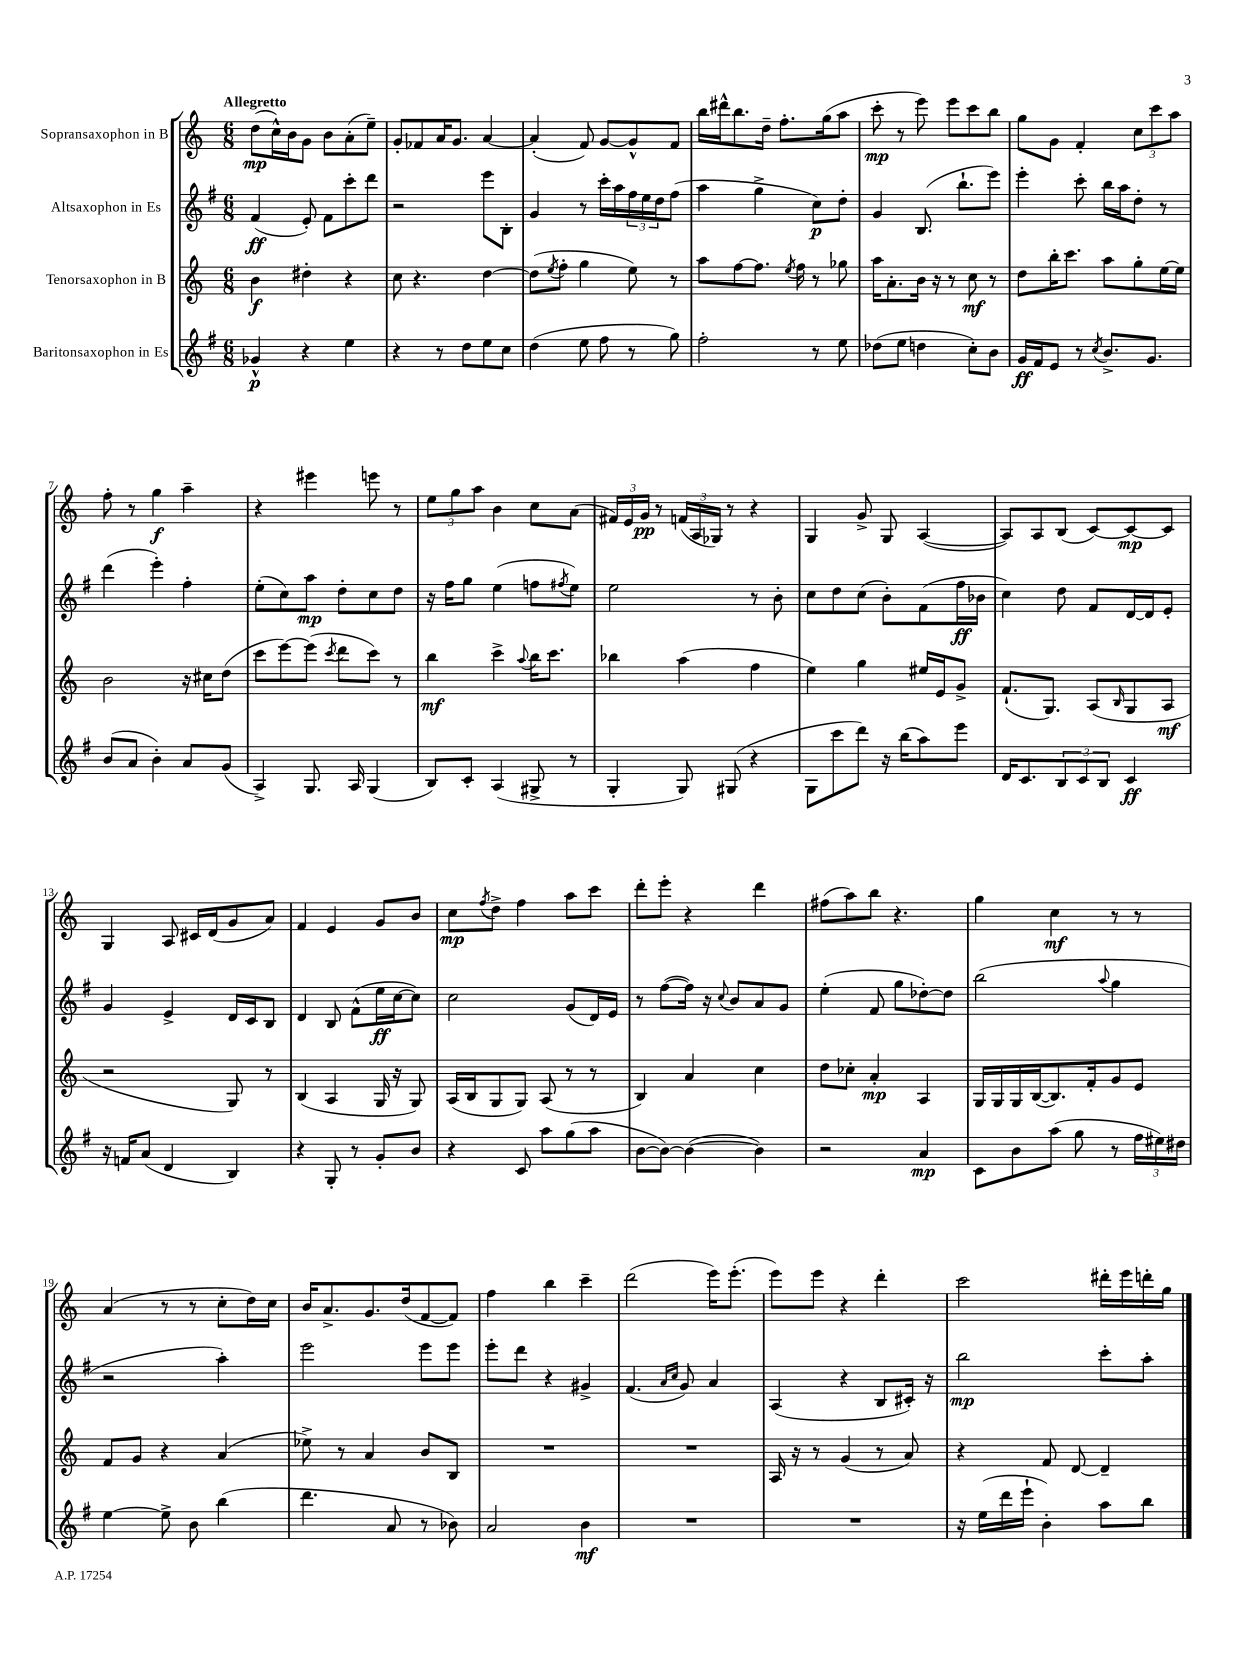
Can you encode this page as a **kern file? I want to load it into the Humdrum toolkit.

**kern	**dynam	**kern	**dynam	**kern	**dynam	**kern	**dynam
*part4	*part4	*part3	*part3	*part2	*part2	*part1	*part1
*staff4	*staff4	*staff3	*staff3	*staff2	*staff2	*staff1	*staff1
*I"Baritonsaxophon in Es	*	*I"Tenorsaxophon in B	*	*I"Altsaxophon in Es	*	*I"Sopransaxophon in B	*
*clefG2	*	*clefG2	*	*clefG2	*	*clefG2	*
*k[f#]	*	*k[]	*	*k[f#]	*	*k[]	*
*M6/8	*	*M6/8	*	*M6/8	*	*M6/8	*
=1	=1	=1	=1	=1	=1	=1	=1
!	!	!	!	!	!	!LO:TX:a:B:t=Allegretto	!
4g-X^^/	p	4b\	f	(4f#/	ff	(8dd\L	mp
.	.	.	.	.	.	16cc^^\L)	.
.	.	.	.	.	.	16b\J	.
4r	.	4dd#X'\	.	8e'/)	.	8g\J	.
.	.	.	.	8f#\L	.	8b\L	.
4ee\	.	4r	.	8ccc'\	.	(8a'\	.
.	.	.	.	8ddd\J	.	8ee~\J)	.
=2	=2	=2	=2	=2	=2	=2	=2
4r	.	8cc\	.	2r	.	8g'/L	.
.	.	4.r	.	.	.	8f-X/	.
8r	.	.	.	.	.	16a/K	.
.	.	.	.	.	.	8.g/J	.
8dd\L	.	.	.	.	.	.	.
8ee\	.	[4dd\	.	8eee\L	.	[4a/	.
8cc\J	.	.	.	8B'\J	.	.	.
=3	=3	=3	=3	=3	=3	=3	=3
(4dd\	.	(8dd\L]	.	4g/	.	(4a'/]	.
.	.	8qee/	.	.	.	.	.
.	.	8ff'\J	.	.	.	.	.
8ee\	.	4gg\	.	8r	.	8f/)	.
8ff#\	.	.	.	16ccc'\LL	.	[8g/L	.
.	.	.	.	16aa\	.	.	.
8r	.	8ee\)	.	24ff#\	.	8g^^/]	.
.	.	.	.	24ee\	.	.	.
.	.	.	.	24dd\J	.	.	.
8gg\)	.	8r	.	(8ff#\J	.	8f/J	.
=4	=4	=4	=4	=4	=4	=4	=4
2ff#'\	.	8aa\L	.	4aa\	.	16bb\LL	.
.	.	.	.	.	.	16ddd#X^^\J	.
.	.	[8ff\	.	.	.	8.bb\	.
.	.	8.ff\J]	.	4gg^\	.	.	.
.	.	.	.	.	.	16dd~\Jk	.
.	.	.	.	.	.	8.ff'\L	.
.	.	8qee/	.	.	.	.	.
.	.	16ff\	.	.	.	.	.
8r	.	8r	.	8cc\L)	p	.	.
.	.	.	.	.	.	(16gg\k	.
8ee\	.	8gg-X\	.	8dd'\J	.	8aa\J	.
=5	=5	=5	=5	=5	=5	=5	=5
(8dd-X\L	.	16aa\KL	.	4g/	.	8ccc'\	mp
.	.	8.a'\	.	.	.	.	.
8ee\J	.	.	.	.	.	8r	.
4ddn\	.	16b\Jk	.	(8.B/	.	8eee\)	.
.	.	16r	.	.	.	.	.
.	.	8r	.	.	.	8eee\L	.
.	.	.	.	8.bb`\L	.	.	.
8cc'\L)	.	8cc\	mf	.	.	8ccc\	.
8b\J	.	8r	.	8eee\J)	.	8bb\J	.
=6	=6	=6	=6	=6	=6	=6	=6
16g/LL	ff	8dd\L	.	4eee'\	.	8gg\L	.
16f#/J	.	.	.	.	.	.	.
8e/J	.	16bb'\K	.	.	.	8g\J	.
.	.	8.ccc\J	.	.	.	.	.
8r	.	.	.	8ccc'\	.	4f'/	.
8qcc/	.	.	.	.	.	.	.
8.b^/L	.	8aa\L	.	16bb\LL	.	.	.
.	.	.	.	16aa\J	.	.	.
.	.	8gg'\	.	8dd'\J	.	12cc\L	.
8.g/J	.	.	.	.	.	.	.
.	.	.	.	.	.	12ccc\	.
.	.	[16ee\L	.	8r	.	.	.
.	.	.	.	.	.	12aa\J	.
.	.	16ee\JJ]	.	.	.	.	.
!!LO:LB:g=z
=7	=7	=7	=7	=7	=7	=7	=7
(8b/L	.	2b\	.	(4ddd\	.	8ff'\	.
8a/J	.	.	.	.	.	8r	.
4b'\)	.	.	.	4eee'\)	.	4gg\	f
8a/L	.	16r	.	4ff#'\	.	4aa~\	.
.	.	16cc#X\KL	.	.	.	.	.
(8g/J	.	(8dd\J	.	.	.	.	.
=8	=8	=8	=8	=8	=8	=8	=8
4A^/)	.	8ccc\L	.	(8ee'\L	.	4r	.
.	.	[8eee\)	.	8cc\)	.	.	.
8.G/	.	(8eee\J]	.	8aa\J	mp	4eee#X\	.
.	.	8qccc/	.	.	.	.	.
.	.	8ddd\L	.	8dd'\L	.	.	.
16A/	.	.	.	.	.	.	.
(4G/	.	8ccc\J)	.	8cc\	.	8eeen\	.
.	.	8r	.	8dd\J	.	8r	.
=9	=9	=9	=9	=9	=9	=9	=9
8B/L)	.	4bb\	mf	16r	.	12ee\L	.
.	.	.	.	16ff#\KL	.	.	.
.	.	.	.	.	.	12gg\	.
8c'/J	.	.	.	8gg\J	.	.	.
.	.	.	.	.	.	12aa\J	.
(4A/	.	4ccc^\	.	(4ee\	.	4b\	.
.	.	8qqaa/	.	.	.	.	.
8G#X^/	.	16bb\KL	.	8ffn\L	.	8cc\L	.
.	.	8.ccc\J	.	.	.	.	.
.	.	.	.	8qff#X/	.	.	.
8r	.	.	.	8ee\J)	.	(8a\J	.
=10	=10	=10	=10	=10	=10	=10	=10
4G'/	.	4bb-X\	.	2ee\	.	24f#X/LL)	.
.	.	.	.	.	.	24e/	.
.	.	.	.	.	.	24g/JJ	pp
.	.	.	.	.	.	8r	.
8G/)	.	(4aa\	.	.	.	(24fn/LL	.
.	.	.	.	.	.	24A/	.
.	.	.	.	.	.	24G-X/JJ)	.
(8G#X/	.	.	.	.	.	8r	.
4r	.	4ff\	.	8r	.	4r	.
.	.	.	.	8b'\	.	.	.
=11	=11	=11	=11	=11	=11	=11	=11
8G\L	.	4ee\)	.	8cc\L	.	4G/	.
8ccc\	.	.	.	8dd\	.	.	.
8ddd\J)	.	4gg\	.	(8cc\J	.	8g^/	.
16r	.	.	.	8b'\L)	.	8G/	.
(16bb\KL	.	.	.	.	.	.	.
8aa\)	.	16ee#X/LL	.	(8f#\	.	([4A/	.
.	.	16e/J	.	.	.	.	.
8eee\J	.	8g^/J	.	16ff#\L	ff	.	.
.	.	.	.	16b-X\JJ	.	.	.
=12	=12	=12	=12	=12	=12	=12	=12
16d/KL	.	(8.f`/L	.	4cc\)	.	8A/L])	.
8.c/	.	.	.	.	.	.	.
.	.	.	.	.	.	8A/	.
.	.	8.G/J)	.	.	.	.	.
12B/	.	.	.	8dd\	.	(8B/J	.
12c/	.	.	.	.	.	.	.
.	.	(8A/L	.	8f#/L	.	[8c/L)	.
12B/J	.	.	.	.	.	.	.
.	.	16qqB/	.	.	.	.	.
4c/	ff	8G/	.	[16d/L	.	8c/_	mp
.	.	.	.	16d/J]	.	.	.
.	.	8A/J	mf	8e'/J	.	8c/J]	.
!!LO:LB:g=z
=13	=13	=13	=13	=13	=13	=13	=13
16r	.	2r	.	4g/	.	4G/	.
16fn/KL	.	.	.	.	.	.	.
(8a/J	.	.	.	.	.	.	.
4d/	.	.	.	4e^/	.	8A/	.
.	.	.	.	.	.	16c#X/LL	.
.	.	.	.	.	.	(16d/J	.
4B/)	.	8G/)	.	16d/LL	.	8g/	.
.	.	.	.	16c/J	.	.	.
.	.	8r	.	8B/J	.	8a/J)	.
=14	=14	=14	=14	=14	=14	=14	=14
4r	.	(4B/	.	4d/	.	4f/	.
8G'/	.	4A/	.	8B/	.	4e/	.
8r	.	.	.	(8f#^^\L	.	.	.
8g'/L	.	16G/	.	16ee\L	ff	8g/L	.
.	.	16r	.	[16cc\J	.	.	.
8b/J	.	8G/)	.	8cc\J])	.	8b/J	.
=15	=15	=15	=15	=15	=15	=15	=15
4r	.	(16A/LL	.	2cc\	.	8cc\L	mp
.	.	16B/J	.	.	.	.	.
.	.	.	.	.	.	8qff/	.
.	.	8G/	.	.	.	8dd^\J	.
8c/	.	8G/J)	.	.	.	4ff\	.
8aa\L	.	(8A/	.	.	.	.	.
(8gg\	.	8r	.	(8g/L	.	8aa\L	.
8aa\J	.	8r	.	16d/L)	.	8ccc\J	.
.	.	.	.	16e/JJ	.	.	.
=16	=16	=16	=16	=16	=16	=16	=16
[8b\L	.	4B/)	.	8r	.	8ddd'\L	.
8b\J_)	.	.	.	([8ff#\L	.	8eee'\J	.
(4b\_	.	4a/	.	16ff#\Jk])	.	4r	.
.	.	.	.	16r	.	.	.
.	.	.	.	8qqcc/	.	.	.
.	.	.	.	8b/L	.	.	.
4b\])	.	4cc\	.	8a/	.	4ddd\	.
.	.	.	.	8g/J	.	.	.
=17	=17	=17	=17	=17	=17	=17	=17
2r	.	8dd\L	.	(4ee'\	.	(8ff#X\L	.
.	.	8cc-X'\J	.	.	.	8aa\)	.
.	.	4a'/	mp	8f#/	.	8bb\J	.
.	.	.	.	8gg\L	.	4.r	.
4a/	mp	4A/	.	[8dd-X'\)	.	.	.
.	.	.	.	8dd-\J]	.	.	.
=18	=18	=18	=18	=18	=18	=18	=18
8c\L	.	16G/LL	.	(2bb\	.	4gg\	.
.	.	16G/	.	.	.	.	.
8b\	.	16G/	.	.	.	.	.
.	.	([16B/J	.	.	.	.	.
(8aa\J	.	8.B/])	.	.	.	4cc\	mf
8gg\	.	.	.	.	.	.	.
.	.	16f'/k	.	.	.	.	.
.	.	.	.	8qqaa/	.	.	.
8r	.	8g/	.	4gg\	.	8r	.
24ff#\LL	.	8e/J	.	.	.	8r	.
24ee#X\)	.	.	.	.	.	.	.
24dd#X\JJ	.	.	.	.	.	.	.
!!LO:LB:g=z
=19	=19	=19	=19	=19	=19	=19	=19
[4ee\	.	8f/L	.	2r	.	(4a/	.
.	.	8g/J	.	.	.	.	.
8ee^\]	.	4r	.	.	.	8r	.
8b\	.	.	.	.	.	8r	.
(4bb\	.	(4a/	.	4aa'\)	.	8cc'\L	.
.	.	.	.	.	.	16dd\L)	.
.	.	.	.	.	.	16cc\JJ	.
=20	=20	=20	=20	=20	=20	=20	=20
4.ddd\	.	8ee-X^\)	.	2eee\	.	16b/KL	.
.	.	.	.	.	.	8.a^/	.
.	.	8r	.	.	.	.	.
.	.	4a/	.	.	.	8.g/	.
8a/	.	.	.	.	.	.	.
.	.	.	.	.	.	(16dd/k	.
8r	.	8b/L	.	8eee\L	.	[8f/	.
8b-X\)	.	8B/J	.	8eee\J	.	8f/J])	.
=21	=21	=21	=21	=21	=21	=21	=21
2a/	.	2.r	.	8eee'\L	.	4ff\	.
.	.	.	.	8ddd\J	.	.	.
.	.	.	.	4r	.	4bb\	.
4b\	mf	.	.	4g#X^/	.	4ccc~\	.
=22	=22	=22	=22	=22	=22	=22	=22
2.r	.	2.r	.	(4.f#/	.	(2ddd\	.
.	.	.	.	16qqa/LL	.	.	.
.	.	.	.	16qqcc/JJ	.	.	.
.	.	.	.	8g/)	.	.	.
.	.	.	.	4a/	.	16eee\KL)	.
.	.	.	.	.	.	(8.eee'\J	.
=23	=23	=23	=23	=23	=23	=23	=23
2.r	.	16A/	.	(4A/	.	8eee\L)	.
.	.	16r	.	.	.	.	.
.	.	8r	.	.	.	8eee\J	.
.	.	(4g/	.	4r	.	4r	.
.	.	8r	.	8B/L	.	4ddd'\	.
.	.	8a/)	.	16c#X'/Jk)	.	.	.
.	.	.	.	16r	.	.	.
=24	=24	=24	=24	=24	=24	=24	=24
16r	.	4r	.	2bb\	mp	2ccc\	.
(16ee\LL	.	.	.	.	.	.	.
16ddd\	.	.	.	.	.	.	.
16eee`\JJ	.	.	.	.	.	.	.
4b'\)	.	8f/	.	.	.	.	.
.	.	[8d/	.	.	.	.	.
8aa\L	.	4d~/]	.	8ccc'\L	.	16ddd#X'\LL	.
.	.	.	.	.	.	16eee\	.
8bb\J	.	.	.	8aa'\J	.	16dddn'\	.
.	.	.	.	.	.	16gg\JJ	.
==	==	==	==	==	==	==	==
*-	*-	*-	*-	*-	*-	*-	*-
